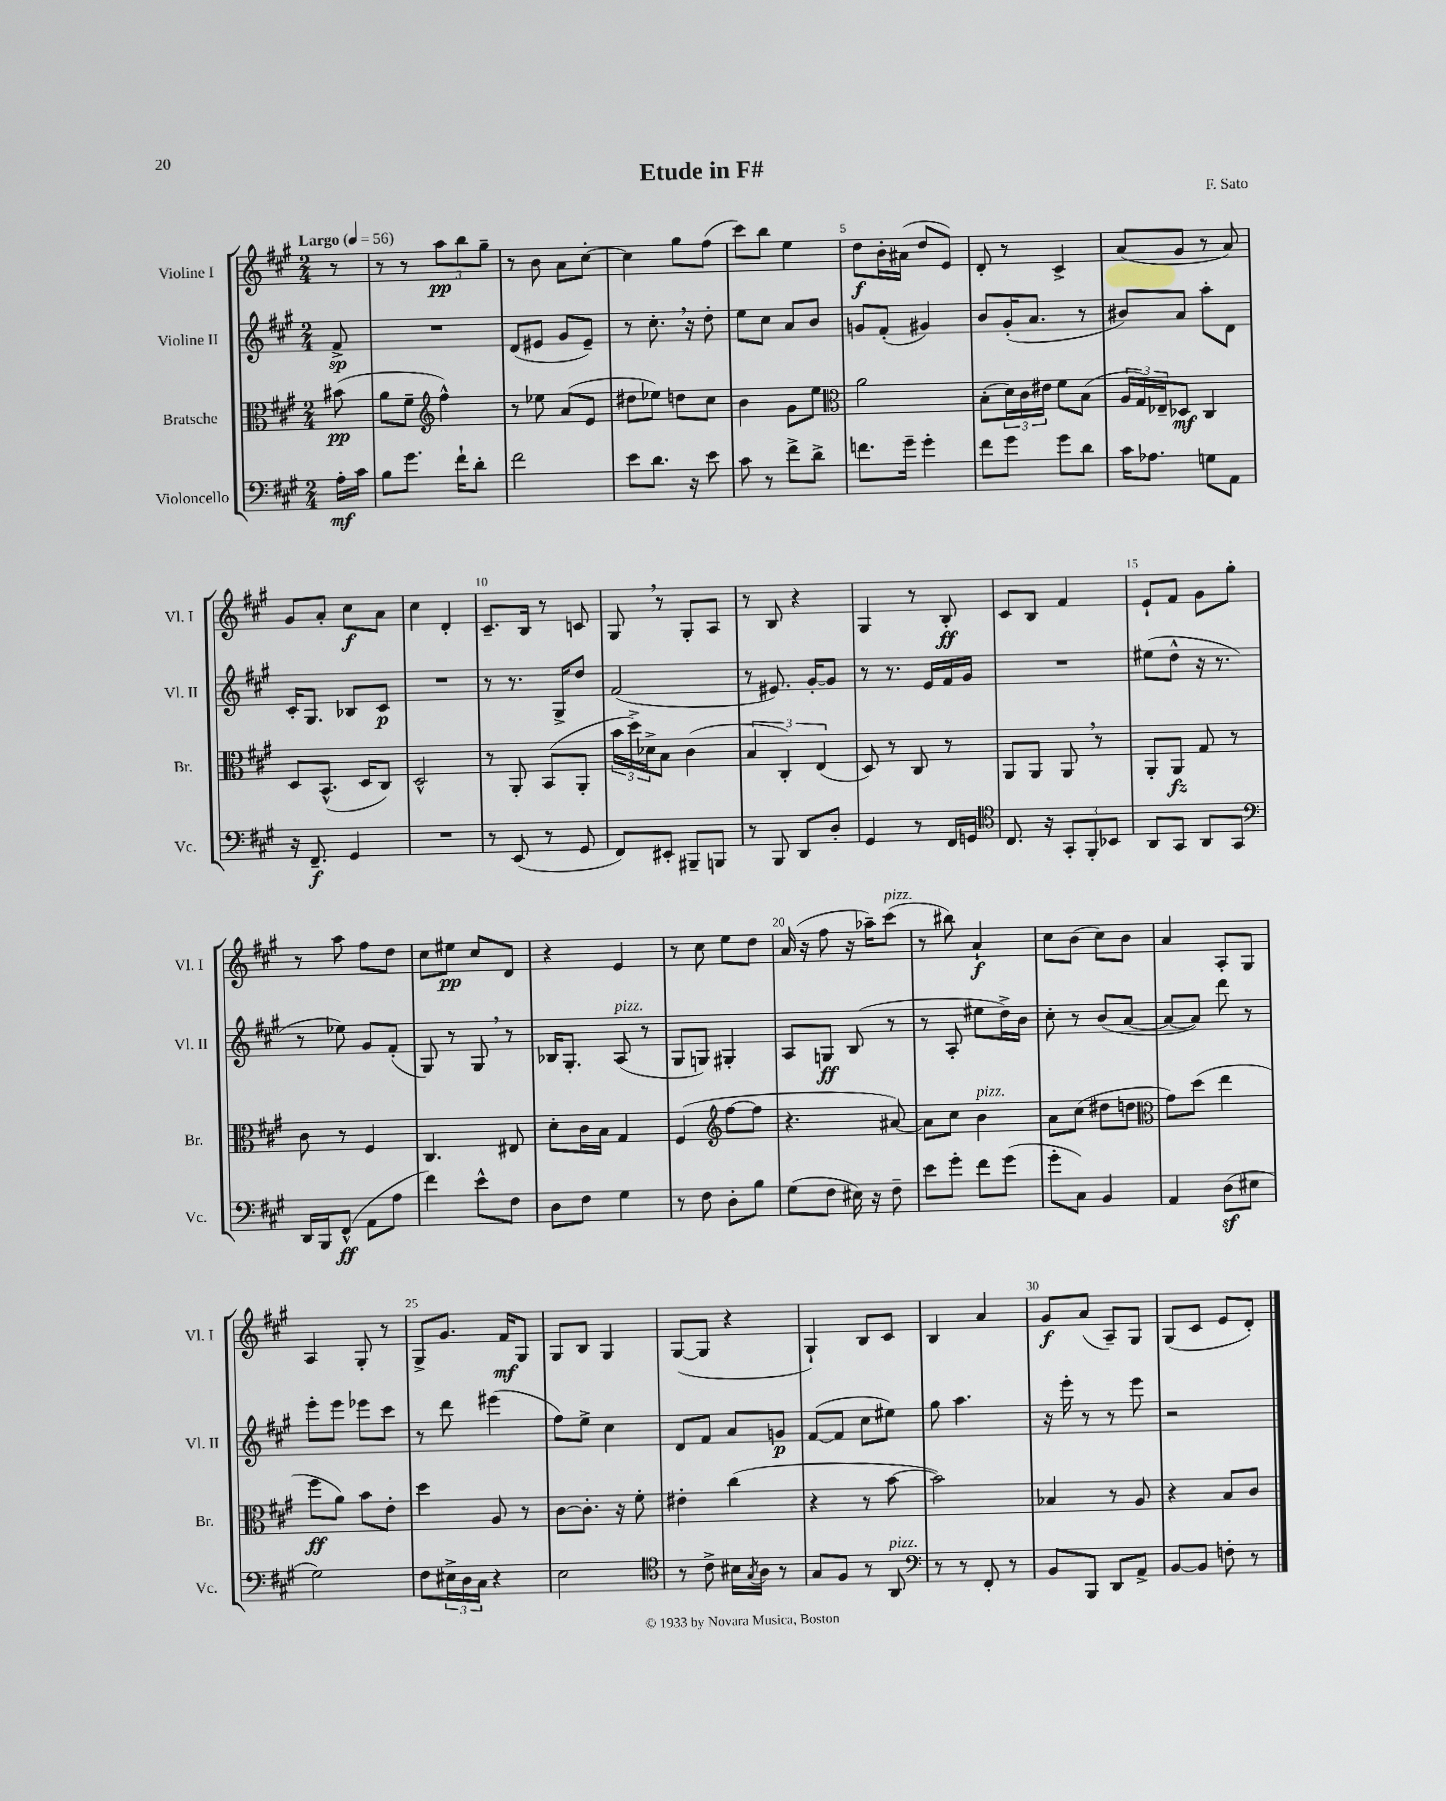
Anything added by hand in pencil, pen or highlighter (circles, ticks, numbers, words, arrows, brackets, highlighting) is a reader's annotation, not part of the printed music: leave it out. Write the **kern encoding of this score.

**kern	**dynam	**kern	**dynam	**kern	**dynam	**kern	**dynam
*part4	*part4	*part3	*part3	*part2	*part2	*part1	*part1
*staff4	*staff4	*staff3	*staff3	*staff2	*staff2	*staff1	*staff1
*I"Violoncello	*	*I"Bratsche	*	*I"Violine II	*	*I"Violine I	*
*I'Vc.	*	*I'Br.	*	*I'Vl. II	*	*I'Vl. I	*
*clefF4	*	*clefC3	*	*clefG2	*	*clefG2	*
*k[f#c#g#]	*	*k[f#c#g#]	*	*k[f#c#g#]	*	*k[f#c#g#]	*
*M2/4	*	*M2/4	*	*M2/4	*	*M2/4	*
*MM56	*	*MM56	*	*MM56	*	*MM56	*
=	=	=	=	=	=	=	=
!	!	!	!	!	!	!LO:TX:a:B:t=Largo	!
16A'\LL	mf	(8b#X\	pp	8f#^/	sp	8r	.
16c#\JJ	.	.	.	.	.	.	.
=1	=1	=1	=1	=1	=1	=1	=1
8B\L	.	8a\L	.	2r	.	8r	.
8.g#\J	.	8f#~\J	.	.	.	8r	.
*	*	*clefG2	*	*	*	*	*
.	.	4ff#^^\)	.	.	.	12aa\L	pp
16f#`\KL	.	.	.	.	.	.	.
.	.	.	.	.	.	12bb\	.
8d'\J	.	.	.	.	.	.	.
.	.	.	.	.	.	12gg#~\J	.
=2	=2	=2	=2	=2	=2	=2	=2
2f#\	.	8r	.	(8d/L	.	8r	.
.	.	8ee-X\	.	8e#X/J	.	8b\	.
.	.	(8a/L	.	8g#/L	.	8a\L	.
.	.	8e/J	.	8e#~/J)	.	[8cc#'\J	.
=3	=3	=3	=3	=3	=3	=3	=3
8e\L	.	8dd#X\L	.	8r	.	4cc#\]	.
8.d\J	.	8ee-X\J)	.	8.cc#',\	.	.	.
.	.	8ddn\L	.	.	.	8gg#\L	.
16r	.	.	.	16r	.	.	.
8e\	.	8cc#\J	.	8dd'\	.	(8ff#\J	.
=4	=4	=4	=4	=4	=4	=4	=4
8c#\	.	4b\	.	8ee\L	.	8ccc#\L)	.
8r	.	.	.	8cc#\J	.	8bb\J	.
8f#^\L	.	8g#\L	.	8a/L	.	4ee\	.
8d^\J	.	8ee\J	.	8b/J	.	.	.
=5	=5	=5	=5	=5	=5	=5	=5
*	*	*clefC3	*	*	*	*	*
8.fn\L	.	2a\	.	8gn/L	.	8dd\L	f
.	.	.	.	(8f#'/J	.	16b'\L	.
16g#~\Jk	.	.	.	.	.	(16a#X\JJ	.
4g#'\	.	.	.	4g#X/)	.	8dd/L	.
.	.	.	.	.	.	8e/J)	.
=6	=6	=6	=6	=6	=6	=6	=6
8f#\L	.	(8B'\L	.	8b/L	.	8d'/	.
8g#\J	.	24d\L)	.	(16g#'/K	.	8r	.
.	.	24c#\	.	.	.	.	.
.	.	.	.	8.a/J	.	.	.
.	.	24e#X\JJ	.	.	.	.	.
8g#\L	.	8f#\L	.	.	.	4c#^/	.
8d\J	.	(8B\J	.	8r	.	.	.
=7	=7	=7	=7	=7	=7	=7	=7
16c#\KL	.	24A/LL	.	8b#X/L)	.	(8a/L	.
.	.	24G#/)	.	.	.	.	.
8.A-X\J	.	.	.	.	.	.	.
.	.	24E-X~/J	.	.	.	.	.
.	.	8D-X/J	mf	8a/J	.	8g#/J	.
8Gn\L	.	4C#/	.	8aa'\L	.	8r	.
8AA\J	.	.	.	8d\J	.	8a/)	.
!!LO:LB:g=z
=8	=8	=8	=8	=8	=8	=8	=8
16r	.	8D/L	.	16c#'/KL	.	8g#/L	.
8.FF#~/	f	.	.	8.G#/J	.	.	.
.	.	(8.BB^^/J	.	.	.	8a'/J	.
4GG#/	.	.	.	8B-X/L	.	8cc#\L	f
.	.	16D/KL	.	.	.	.	.
.	.	8C#/J)	.	8c#/J	p	8a\J	.
=9	=9	=9	=9	=9	=9	=9	=9
2r	.	2D^^/	.	2r	.	4cc#\	.
.	.	.	.	.	.	4d'/	.
=10	=10	=10	=10	=10	=10	=10	=10
8r	.	8r	.	8r	.	8.c#~/L	.
(8EE/	.	8AA'/	.	8.r	.	.	.
.	.	.	.	.	.	16B/Jk	.
8r	.	(8BB/L	.	.	.	8r	.
.	.	.	.	16G#^/KL	.	.	.
8GG#/	.	8AA'/J	.	8dd/J	.	8cn/	.
=11	=11	=11	=11	=11	=11	=11	=11
8FF#/L)	.	24b\LL	.	(2f#/	.	8G#,/	.
.	.	24dd^\)	.	.	.	.	.
.	.	24d-X^\J	.	.	.	.	.
8EE#X'/J	.	8B\J	.	.	.	8r	.
8BBB#X~/L	.	(4c#\	.	.	.	8G#'/L	.
8BBBn/J	.	.	.	.	.	8A/J	.
=12	=12	=12	=12	=12	=12	=12	=12
8r	.	6B/	.	8r	.	8r	.
8BBB/	.	.	.	8.e#X/)	.	8B/	.
.	.	6C#'/)	.	.	.	.	.
8DD/L	.	.	.	.	.	4r	.
.	.	.	.	[16g#'/KL	.	.	.
.	.	(6E/	.	.	.	.	.
8D'/J	.	.	.	8g#/J]	.	.	.
=13	=13	=13	=13	=13	=13	=13	=13
4GG#/	.	8D/)	.	8r	.	4G#/	.
.	.	8r	.	8.r	.	.	.
8r	.	8C#/	.	.	.	8r	.
.	.	.	.	16e/LL	.	.	.
16FF#/LL	.	8r	.	16f#/	.	8B'/	ff
16GGn/JJ	.	.	.	16g#/JJ	.	.	.
=14	=14	=14	=14	=14	=14	=14	=14
*clefC4	*	*	*	*	*	*	*
8.C#/	.	8AA/L	.	2r	.	8c#/L	.
.	.	8AA/J	.	.	.	8B/J	.
16r	.	.	.	.	.	.	.
12GG#'/L	.	8AA,/	.	.	.	4f#/	.
12FF#'/	.	.	.	.	.	.	.
.	.	8r	.	.	.	.	.
12BB-X/J	.	.	.	.	.	.	.
=15	=15	=15	=15	=15	=15	=15	=15
8AA/L	.	8AA'/L	.	(8ee#X\L	.	8e`/L	.
8GG#/J	.	8AA/J	fz	8dd^^\J	.	8f#/J	.
8AA/L	.	8G#/	.	16r	.	8g#\L	.
.	.	.	.	8.r	.	.	.
8GG#/J	.	8r	.	.	.	8gg#'\J	.
!!LO:LB:g=z
=16	=16	=16	=16	=16	=16	=16	=16
*clefF4	*	*	*	*	*	*	*
16DD/LL	.	8c#\	.	8r	.	8r	.
16BBB/J	.	.	.	.	.	.	.
(8FF#^^/J	ff	8r	.	8ee-X\)	.	8aa\	.
8AA\L	.	4F#/	.	8g#/L	.	8ff#\L	.
8A\J	.	.	.	(8f#'/J	.	8dd\J	.
=17	=17	=17	=17	=17	=17	=17	=17
4f#\)	.	4.C#/	.	8G#/)	.	8cc#\L	.
.	.	.	.	8r	.	8ee#X\J	pp
8e^^\L	.	.	.	8G#,/	.	8cc#/L	.
8F#\J	.	8E#X/	.	8r	.	8d/J	.
=18	=18	=18	=18	=18	=18	=18	=18
8D\L	.	8d'\L	.	16B-X/KL	.	4r	.
.	.	.	.	8.G#'/J	.	.	.
8F#\J	.	16c#\L	.	.	.	.	.
.	.	16B\JJ	.	.	.	.	.
!	!	!	!	!LO:TX:a:i:t=pizz.	!	!	!
4G#\	.	4G#/	.	(8A/	.	4e/	.
.	.	.	.	8r	.	.	.
=19	=19	=19	=19	=19	=19	=19	=19
8r	.	(4F#/	.	8G#/L	.	8r	.
8F#\	.	.	.	8Gn/J)	.	8cc#\	.
*	*	*clefG2	*	*	*	*	*
8D'\L	.	[8ff#\L	.	4G#X'/	.	8ee\L	.
8B\J	.	8ff#\J]	.	.	.	8dd\J	.
=20	=20	=20	=20	=20	=20	=20	=20
(8G#\L	.	4.r	.	8A/L	.	(16a/	.
.	.	.	.	.	.	16r	.
8F#\J	.	.	.	8Gn/J	ff	8ff#\	.
16E#X\)	.	.	.	(8B/	.	16r	.
16r	.	.	.	.	.	16aa-X~\KL)	.
!	!	!	!	!	!	!LO:TX:a:i:t=pizz.	!
8F#~\	.	[8a#X/)	.	8r	.	(8ccc#\J	.
=21	=21	=21	=21	=21	=21	=21	=21
8e\L	.	8a#\L]	.	8r	.	8r	.
8g#'\J	.	8cc#\J	.	8A'/	.	8bb#X\)	.
!	!	!LO:TX:a:i:t=pizz.	!	!	!	!	!
8f#\L	.	4b\	.	8ee#X\L	.	4a`/	f
(8g#\J	.	.	.	16dd^\L)	.	.	.
.	.	.	.	16b\JJ	.	.	.
=22	=22	=22	=22	=22	=22	=22	=22
8g#'\L	.	8a\L	.	8cc#'\	.	8cc#\L	.
8C#\J)	.	(8cc#\J	.	8r	.	(8b\J	.
4BB/	.	8dd#X\L	.	(8b/L	.	8cc#\L)	.
.	.	8ddn\J	.	[8a/J	.	8b\J	.
=23	=23	=23	=23	=23	=23	=23	=23
*	*	*clefC3	*	*	*	*	*
4AA/	.	8g#\L)	.	8a/L_	.	4a/	.
.	.	(8dd\J	.	8a/J])	.	.	.
(8Dz\L	.	4ee\	.	8ddd\	.	8A'/L	.
8E#X\J	.	.	.	8r	.	8G#/J	.
!!LO:LB:g=z
=24	=24	=24	=24	=24	=24	=24	=24
2G#\)	.	8ff#\L	ff	8eee'\L	.	4A/	.
.	.	8a\J)	.	8eee\J	.	.	.
.	.	8b\L	.	8eee-X\L	.	8G#'/	.
.	.	8e'\J	.	8ccc#\J	.	8r	.
=25	=25	=25	=25	=25	=25	=25	=25
8F#\L	.	4dd\	.	8r	.	8G#^/L	.
24E#X^\L	.	.	.	8ddd\	.	8.g#/J	.
24D\	.	.	.	.	.	.	.
24C#\JJ	.	.	.	.	.	.	.
4r	.	8A/	.	(4eee#X\	.	.	.
.	.	.	.	.	.	16f#/KL	mf
.	.	8r	.	.	.	8G#/J	.
=26	=26	=26	=26	=26	=26	=26	=26
2E\	.	[8c#\L	.	8ff#\L)	.	8G#/L	.
.	.	8.c#'\J]	.	8ee^\J	.	8B/J	.
.	.	.	.	4cc#\	.	4G#/	.
.	.	16r	.	.	.	.	.
.	.	8f#'\	.	.	.	.	.
=27	=27	=27	=27	=27	=27	=27	=27
*clefC4	*	*	*	*	*	*	*
8r	.	4e#X'\	.	8d/L	.	([8G#/L	.
8c#^\	.	.	.	8f#/J	.	8G#/J]	.
16B#X\LL	.	(4cc#\	.	8a/L	.	4r	.
8qG#/	.	.	.	.	.	.	.
16A\JJ	.	.	.	.	.	.	.
8r	.	.	.	8gn/J	p	.	.
=28	=28	=28	=28	=28	=28	=28	=28
8G#/L	.	4r	.	([8f#/L	.	4G#`/)	.
8F#/J	.	.	.	8f#/J]	.	.	.
8r	.	8r	.	8cc#\L	.	8B/L	.
!LO:TX:a:i:t=pizz.	!	!	!	!	!	!	!
8AA/	.	[8b\	.	8ee#X\J)	.	8c#/J	.
=29	=29	=29	=29	=29	=29	=29	=29
*clefF4	*	*	*	*	*	*	*
8r	.	2b\])	.	8gg#\	.	4B/	.
8r	.	.	.	4.aa\	.	.	.
8FF#'/	.	.	.	.	.	4a/	.
8r	.	.	.	.	.	.	.
=30	=30	=30	=30	=30	=30	=30	=30
8BB/L	.	4B-X/	.	16r	.	8g#/L	f
.	.	.	.	16eee'\	.	.	.
8BBB/J	.	.	.	8r	.	(8a/J	.
8DD/L	.	8r	.	8r	.	8A~/L)	.
8AA^/J	.	8A/	.	8eee\	.	8G#/J	.
=31	=31	=31	=31	=31	=31	=31	=31
[8BB/L	.	4r	.	2r	.	(8G#/L	.
8BB/J]	.	.	.	.	.	8c#/J	.
8Fn'\	.	8B/L	.	.	.	8e/L	.
8r	.	8c#/J	.	.	.	8d'/J)	.
==	==	==	==	==	==	==	==
*-	*-	*-	*-	*-	*-	*-	*-
